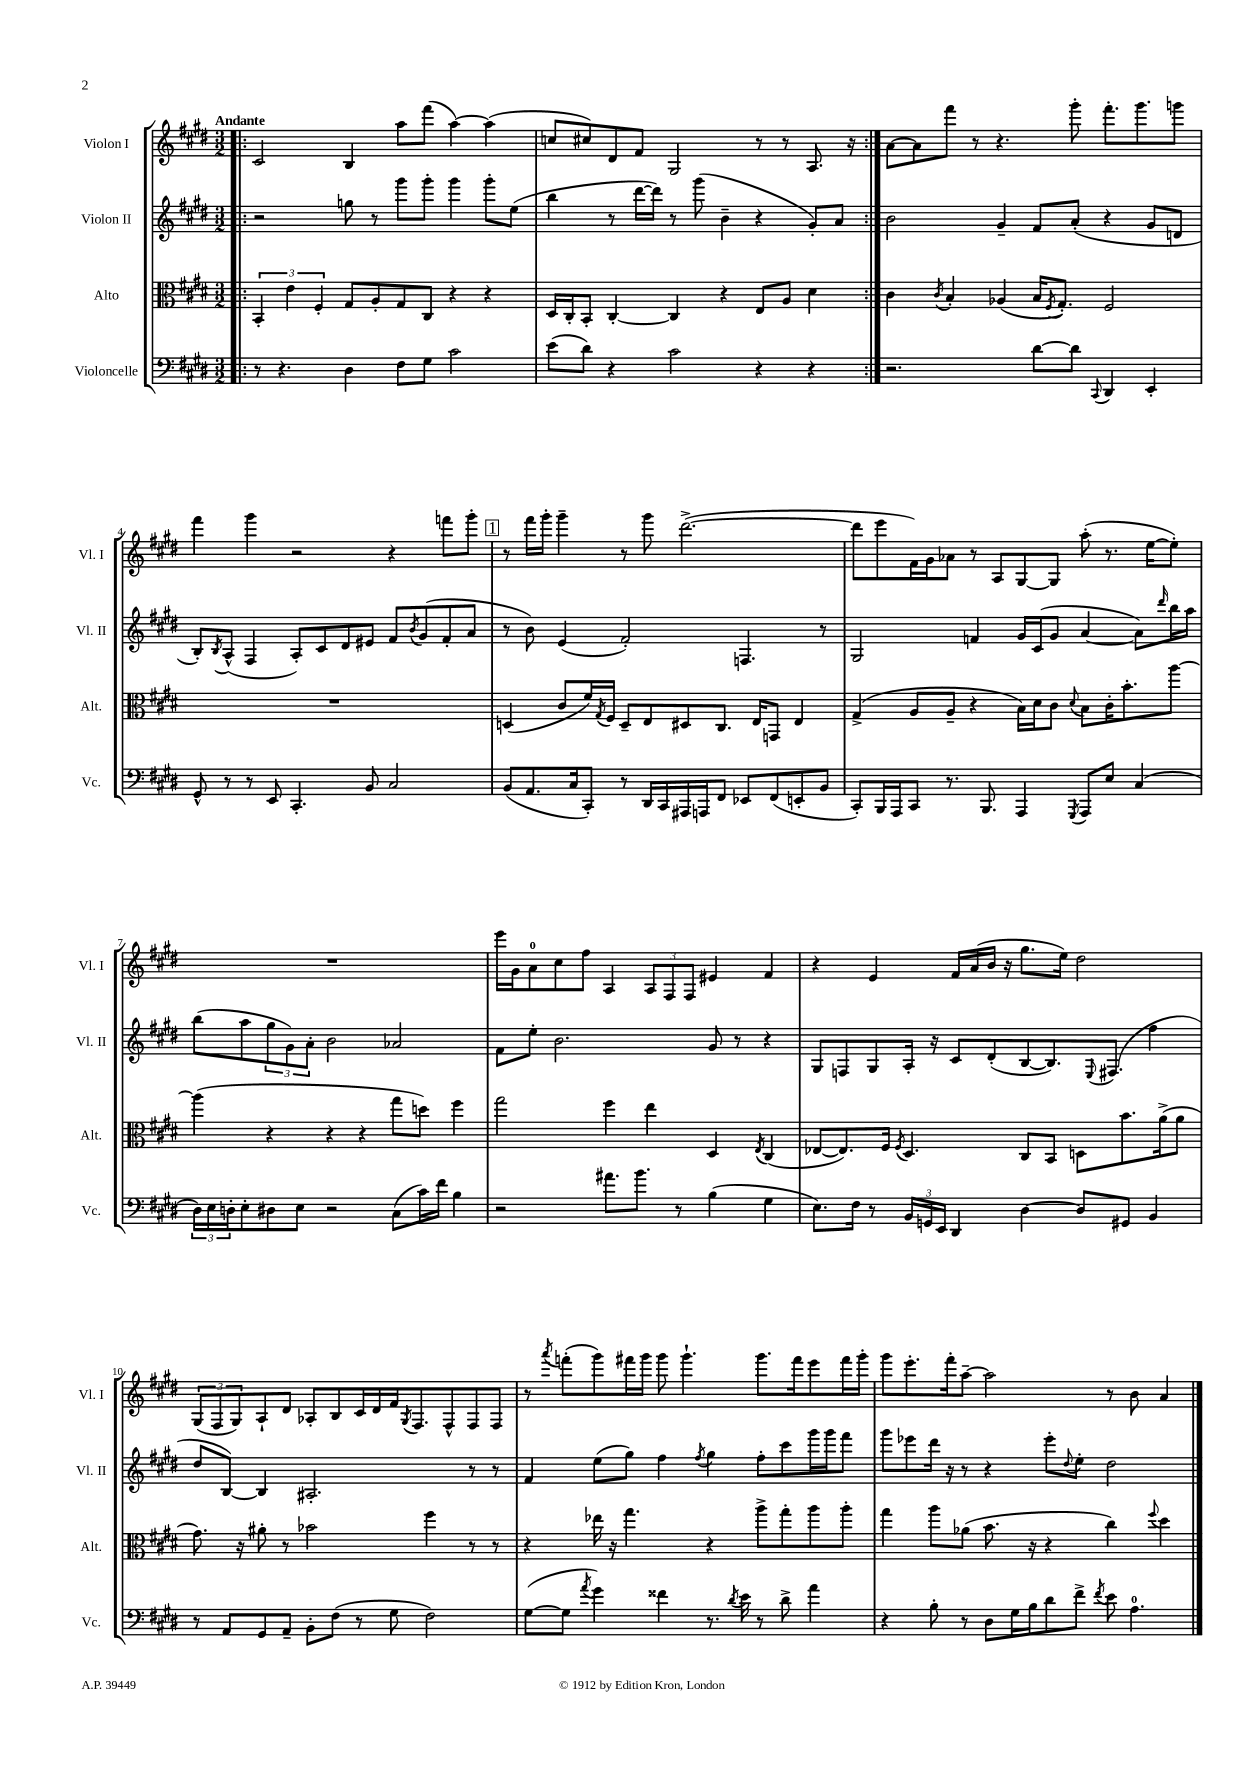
<<
\new StaffGroup <<
\new Staff = "s0" \with { instrumentName = "Violon I" shortInstrumentName = "Vl. I" } {
    \clef treble \key e \major \numericTimeSignature \time 3/2 \tempo "Andante"
    \repeat volta 2 { \bar ".|:" cis'2 b4 a''8 fis'''8( a''4~) a''4( |
    c''8 cis''8) dis'8 fis'8 gis2 r8 r8 a8. r16 | }
    a'8~ a'8 fis'''8 r8 r4. gis'''8-. fis'''8.-. gis'''8. g'''8 |
    fis'''4 gis'''4 r2 r4 f'''8 gis'''8-. |
    \mark \markup { \box "1" } r8 fis'''16 gis'''16-. gis'''4-- r8 gis'''8 dis'''2.~->( |
    dis'''8 e'''8 fis'16) gis'16 aes'8 r8 a8 gis8~ gis8 a''8-.( r8. e''16~ e''8-.) |
    R1. |
    e'''16 gis'16 a'8-0 cis''8 fis''8 a4 \tuplet 3/2 { a8 fis8 fis8 } eis'4 fis'4 |
    r4 e'4 fis'16 a'16( b'16 r16 gis''8. e''16) dis''2 |
    \tuplet 3/2 { gis8( fis8 gis8) } a8-! dis'8 aes8-. b8 cis'16 dis'16 fis'16 \acciaccatura { gis8 } fis8. fis8-^ fis8 fis8 |
    r8 \acciaccatura { a'''8 } f'''8-.( gis'''8) fis'''16 gis'''16 gis'''8 gis'''4.-! gis'''8. fis'''16 e'''8 fis'''16 gis'''16-. |
    gis'''8 e'''8.-. fis'''16-. a''8~-- a''2 r8 b'8 a'4 \bar "|." |
}
\new Staff = "s1" \with { instrumentName = "Violon II" shortInstrumentName = "Vl. II" } {
    \clef treble \key e \major \numericTimeSignature \time 3/2
    \repeat volta 2 { \bar ".|:" r2 g''8 r8 gis'''8 gis'''8-. gis'''4 gis'''8-. e''8( |
    b''4 r8 dis'''16~ dis'''16) r8 gis'''8( b'4-- r4 gis'8-.) a'8 | }
    b'2 gis'4-- fis'8 a'8-.( r4 gis'8 d'8 |
    b8-.) \acciaccatura { b8 } a8-^( fis4 a8-.) cis'8 dis'8 eis'8 fis'8 \acciaccatura { b'8 } gis'8( fis'8-. a'8 |
    \mark \markup { \box "1" } r8 b'8) e'4( fis'2-.) f4. r8 |
    gis2 f'4 gis'16 cis'16( gis'8 a'4~ a'8) \grace { dis'''16 } b''16 a''16 |
    b''8( a''8 \tuplet 3/2 { gis''8 gis'8) a'8-. } b'2 aes'2 |
    fis'8 e''8-. b'2. gis'8 r8 r4 |
    gis8 f8 gis8 a16-. r16 cis'8 dis'8-.( b8~ b8.) \appoggiatura { e8 } fis8.( fis''4 |
    dis''8 b8~) b4 ais2.-. r8 r8 |
    fis'4 e''8( gis''8) fis''4 \acciaccatura { fis''8 } gis''4 fis''8-. cis'''8 gis'''16 gis'''16 fis'''8 |
    gis'''8 ees'''8 dis'''16 r16 r8 r4 ees'''8-. \appoggiatura { dis''8 } e''8-. dis''2 \bar "|." |
}
\new Staff = "s2" \with { instrumentName = "Alto" shortInstrumentName = "Alt." } {
    \clef alto \key e \major \numericTimeSignature \time 3/2
    \repeat volta 2 { \bar ".|:" \tuplet 3/2 { b,4-. e'4 fis4-. } gis8 a8-. gis8 cis8 r4 r4 |
    dis16 cis16-. b,8-. cis4~-. cis4 r4 e8 a8 dis'4 | }
    cis'4 \acciaccatura { cis'8 } b4-. aes4( b16 \acciaccatura { fis8 } gis8.-.) fis2 |
    R1. |
    \mark \markup { \box "1" } d4( cis'8 fis'16) \acciaccatura { gis8 } fis16 d8-- e8 dis8 cis8. e16 g,8 e4 |
    gis4->( a8 a8-- r4 b16) dis'16 cis'8 \appoggiatura { dis'8 } b8 cis'16-. b'8.-. a''8~ |
    a''4( r4 r4 r4 gis''8 d''8) fis''4 |
    gis''2 fis''4 e''4 dis4 \acciaccatura { e8 } cis4( |
    ees8~ ees8.) fis16 \acciaccatura { fis8 } dis4. cis8 b,8 d8 b'8. a'16->( a'8 |
    gis'8.) r16 ais'8-. r8 bes'2 fis''4 r8 r8 |
    r4 ees''16 r16 gis''4. r4 a''8-> gis''8-. a''8 a''8-. |
    gis''4 a''8 aes'8( b'8. r16 r4 cis''4) \appoggiatura { fis''8 } dis''4 \bar "|." |
}
\new Staff = "s3" \with { instrumentName = "Violoncelle" shortInstrumentName = "Vc." } {
    \clef bass \key e \major \numericTimeSignature \time 3/2
    \repeat volta 2 { \bar ".|:" r8 r4. dis4 fis8 gis8 cis'2 |
    e'8( dis'8) r4 cis'2 r4 r4 | }
    r2. dis'8~ dis'8 \appoggiatura { cis,8 } dis,4 e,4-. |
    gis,8-^ r8 r8 e,8 cis,4.-. b,8 cis2 |
    \mark \markup { \box "1" } b,8( a,8. cis16 cis,8-.) r8 dis,16 cis,16 ais,,16 a,,16 fis,8 ees,8 fis,8( e,8-. b,8 |
    cis,8-.) b,,16 a,,16 cis,8 r8. b,,8. a,,4 \acciaccatura { gis,,8 } a,,8 e8 cis4( |
    \tuplet 3/2 { dis16) e16 d16-. } e8-. dis8 e8 r2 cis8( cis'16) fis'16 b4 |
    r2 ais'8. b'8. r8 b4( gis4 |
    e8.) fis16 r8 \tuplet 3/2 { b,16 g,16 e,16 } dis,4 dis4~ dis8 gis,8 b,4 |
    r8 a,8 gis,8 a,8-- b,8-. fis8( r8 gis8 fis2) |
    gis8~( gis8 \acciaccatura { a'8 } gis'4) fisis'4 r8. \acciaccatura { dis'8 } e'16 r8 dis'8-> a'4 |
    r4 b8-. r8 dis8 gis16 b16 dis'8 fis'8-> \acciaccatura { fis'8 } e'8 a4.-0 \bar "|." |
}
>>
>>
